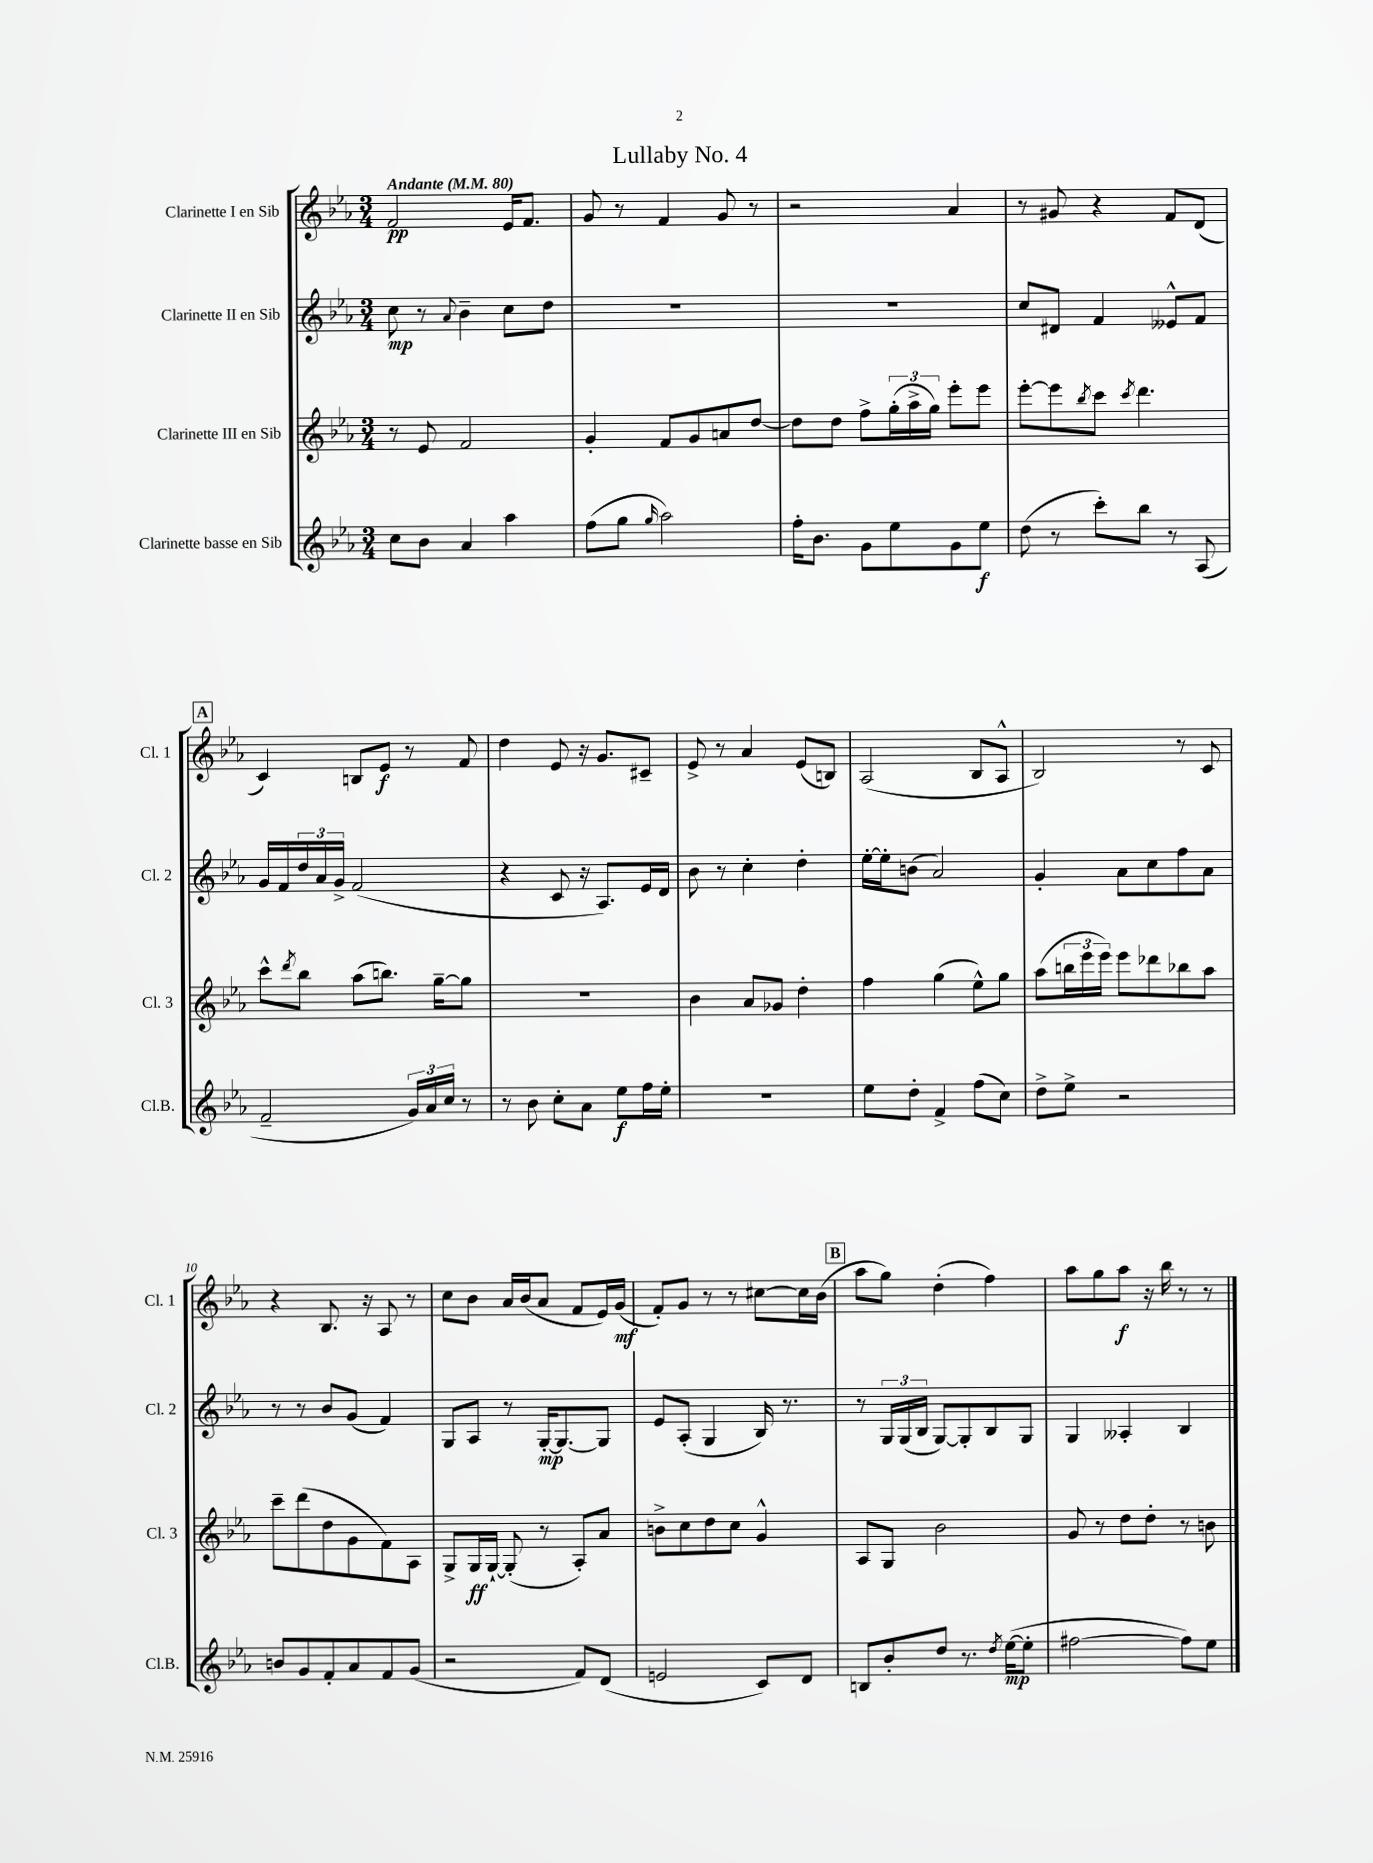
\header { title = "Lullaby No. 4" }
<<
\new StaffGroup <<
\new Staff = "s0" \with { instrumentName = "Clarinette I en Sib" shortInstrumentName = "Cl. 1" } {
    \clef treble \key ees \major \numericTimeSignature \time 3/4 \tempo "Andante" 4 = 80
    f'2\pp ees'16 f'8. |
    g'8 r8 f'4 g'8 r8 |
    r2 aes'4 |
    r8 gis'8 r4 f'8 d'8( |
    \mark \markup { \box "A" } c'4) b8 ees'8\f r8 f'8 |
    d''4 ees'8 r16 g'8. cis'8-- |
    ees'8-> r8 aes'4 ees'8( b8) |
    aes2( bes8 aes8-^ |
    bes2) r8 c'8 |
    r4 bes8. r16 aes8 r8 |
    c''8 bes'8 aes'16 bes'16( aes'8 f'8 ees'16) g'16\mf( |
    f'8-.) g'8 r8 r8 cis''8~ cis''16 bes'16( |
    \mark \markup { \box "B" } aes''8 g''8) d''4-.( f''4) |
    aes''8 g''8 aes''8\f r16 bes''16 r8 r8 \bar "|." |
}
\new Staff = "s1" \with { instrumentName = "Clarinette II en Sib" shortInstrumentName = "Cl. 2" } {
    \clef treble \key ees \major \numericTimeSignature \time 3/4
    c''8\mp r8 \appoggiatura { aes'8 } bes'4-- c''8 d''8 |
    R2. |
    R2. |
    c''8 dis'8 f'4 eeses'8-^ f'8 |
    \mark \markup { \box "A" } g'16 f'16 \tuplet 3/2 { d''16 aes'16 g'16-> } f'2( |
    r4 c'8 r16 aes8.) ees'16 d'16 |
    bes'8 r8 c''4-. d''4-. |
    ees''16~-. ees''16-. b'8( aes'2) |
    g'4-. aes'8 c''8 f''8 aes'8 |
    r8 r8 bes'8 g'8( f'4) |
    g8 aes8 r8 g16~-.\mp g8.~ g8 |
    ees'8 aes8-.( g4 bes16) r8. |
    \mark \markup { \box "B" } r8 \tuplet 3/2 { g16 g16( bes16 } g8~) g8-. bes8 g8 |
    g4 aeses4-. bes4 \bar "|." |
}
\new Staff = "s2" \with { instrumentName = "Clarinette III en Sib" shortInstrumentName = "Cl. 3" } {
    \clef treble \key ees \major \numericTimeSignature \time 3/4
    r8 ees'8 f'2 |
    g'4-. f'8 g'8 a'8 d''8~ |
    d''8 d''8 f''8-> \tuplet 3/2 { g''16-.( aes''16-> g''16) } ees'''8-. ees'''8 |
    ees'''8~-. ees'''8 \acciaccatura { bes''8 } c'''8 \acciaccatura { c'''8 } d'''4. |
    \mark \markup { \box "A" } c'''8-^ \acciaccatura { d'''8 } bes''8 aes''8( b''8.) g''16~-- g''8 |
    R2. |
    bes'4 aes'8 ges'8 d''4-. |
    f''4 g''4( ees''8-^) g''8 |
    aes''8( \tuplet 3/2 { b''16 ees'''16 ees'''16) } ees'''8 des'''8 bes''8 aes''8 |
    c'''8-- d'''8( d''8 g'8 f'8) aes8 |
    g8-> g16\ff g16~-! g8-.( r8 aes8-.) aes'8 |
    b'8-> c''8 d''8 c''8 g'4-^ |
    \mark \markup { \box "B" } aes8 g8 bes'2 |
    g'8 r8 d''8 d''8-. r8 b'8 \bar "|." |
}
\new Staff = "s3" \with { instrumentName = "Clarinette basse en Sib" shortInstrumentName = "Cl.B." } {
    \clef treble \key ees \major \numericTimeSignature \time 3/4
    c''8 bes'8 aes'4 aes''4 |
    f''8( g''8 \grace { g''16 } aes''2) |
    f''16-. bes'8. g'8 ees''8 g'8 ees''8\f |
    d''8( r8 c'''8-.) bes''8 r8 aes8( |
    \mark \markup { \box "A" } f'2-- \tuplet 3/2 { g'16) aes'16 c''16 } r8 |
    r8 bes'8 c''8-. aes'8 ees''8\f f''16 ees''16-. |
    R2. |
    ees''8 d''8-. f'4-> f''8( c''8) |
    d''8-> ees''8-> r2 |
    b'8 g'8 f'8-. aes'8 f'8 g'8( |
    r2 f'8) d'8( |
    e'2 c'8) d'8 |
    \mark \markup { \box "B" } b8 bes'8-. d''8 r8. \acciaccatura { d''8 } ees''16~\mp( ees''8-. |
    fis''2~ fis''8) ees''8 \bar "|." |
}
>>
>>
